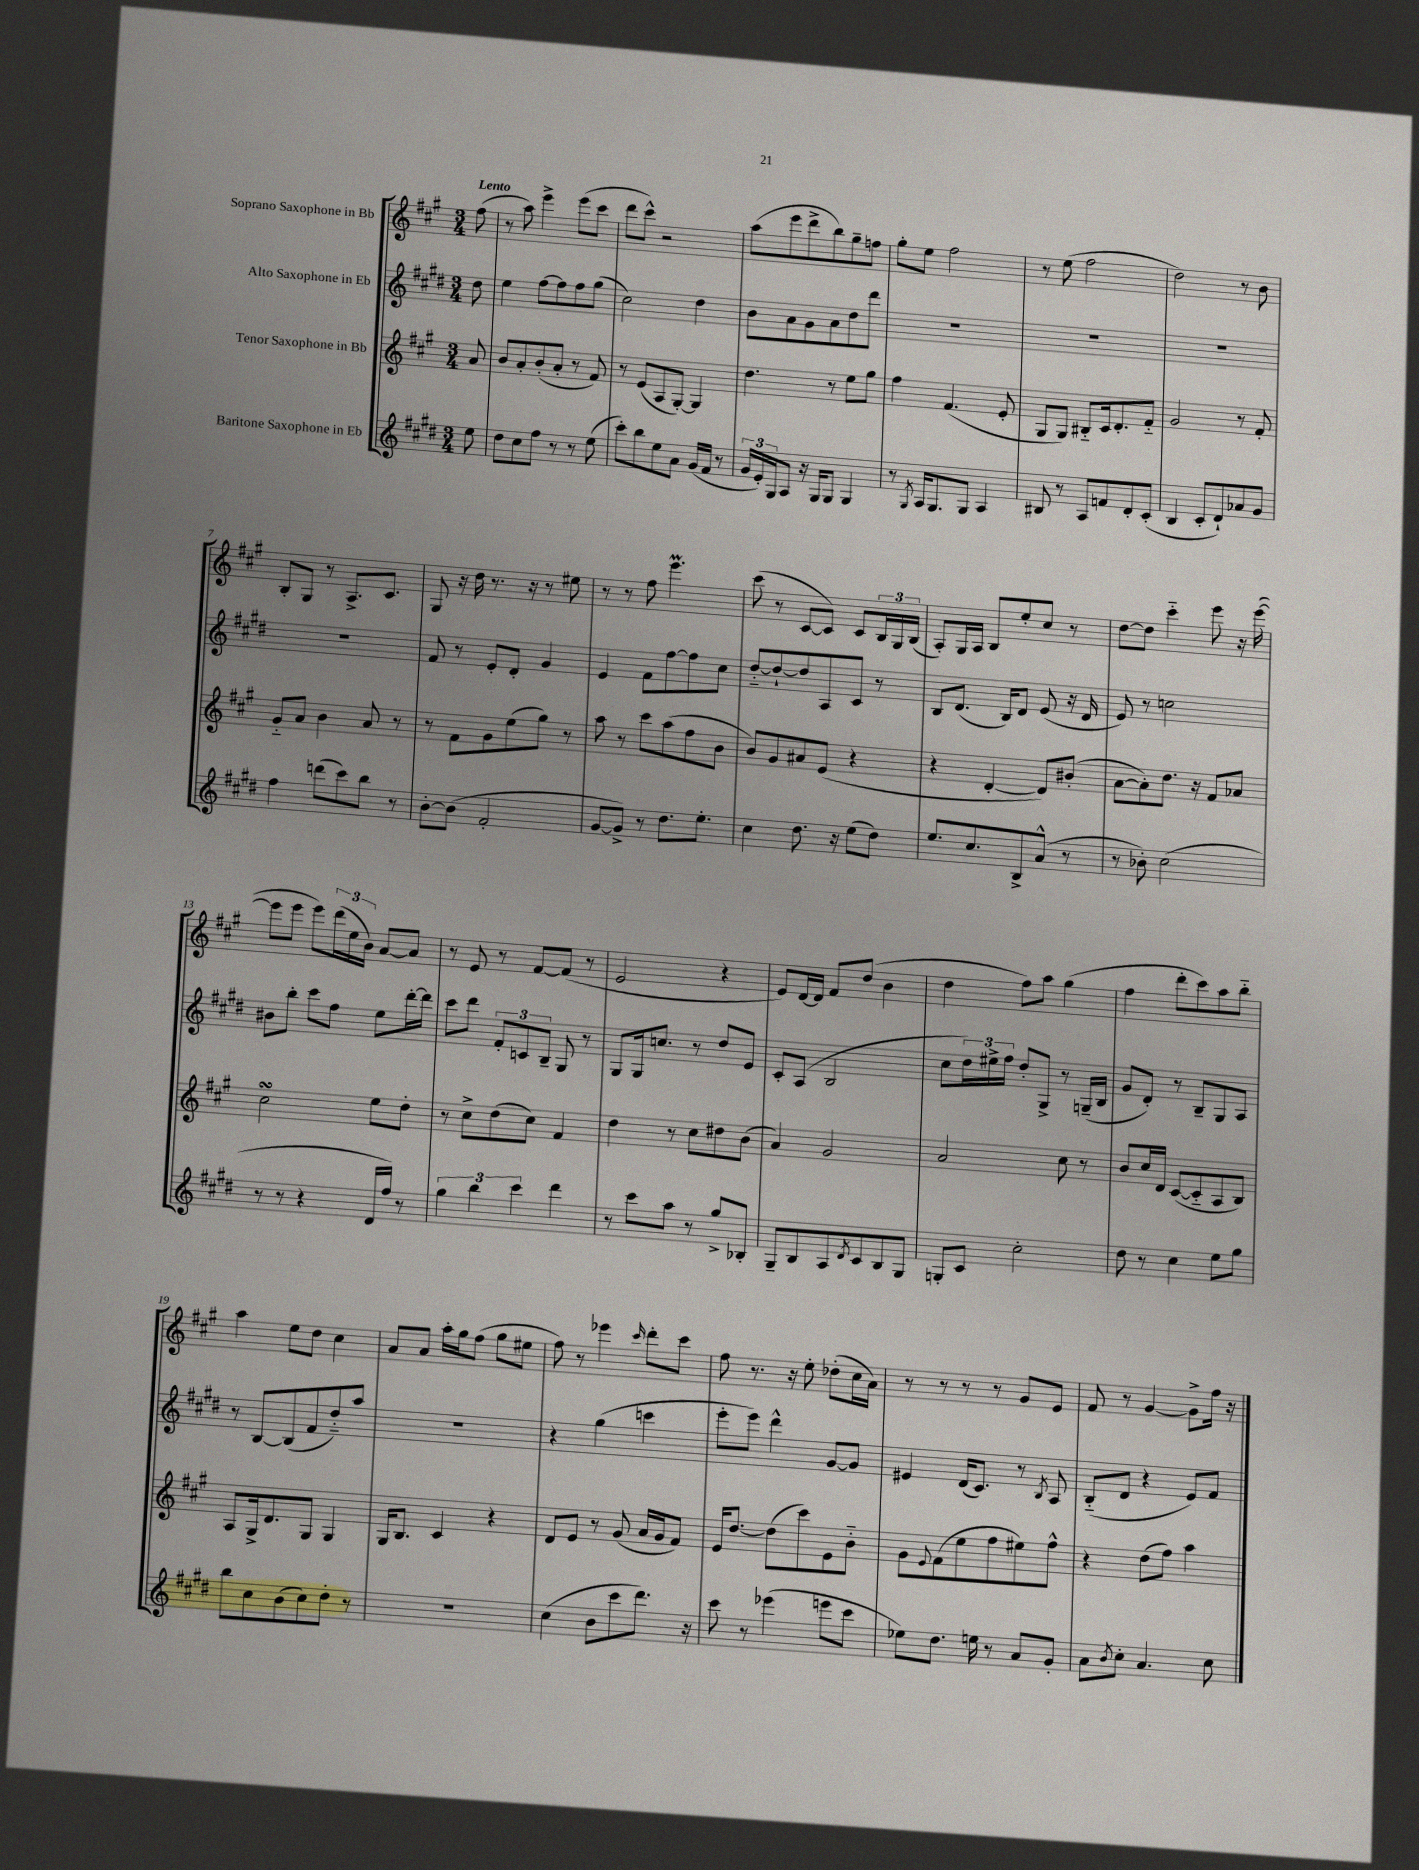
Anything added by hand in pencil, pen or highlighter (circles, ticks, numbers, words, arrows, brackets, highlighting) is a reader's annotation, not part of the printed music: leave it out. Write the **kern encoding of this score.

**kern	**kern	**kern	**kern
*staff4	*staff3	*staff2	*staff1
*clefG2	*clefG2	*clefG2	*clefG2
*k[f#c#g#d#]	*k[f#c#g#]	*k[f#c#g#d#]	*k[f#c#g#]
*M3/4	*M3/4	*M3/4	*M3/4
8ee\	8a/	8dd#\	(8ff#\
=	=	=	=
8dd#\L	8b/L	4ee\	8r
8cc#\	8a'/	.	8aa\)
8ff#\J	(8b'/	[8ff#\L	4eee^\
8r	8a'/J	8ff#\]	.
8r	8r	8ff#\	(8eee\L
(8ee\	8f#/)	(8gg#\J	8ccc#\J
=	=	=	=
8ccc#'\L)	8r	2cc#\)	8ddd\L
8bb\	(8e/L	.	8ccc#^^\J)
8ee\	8A/	.	2r
8a\J	[8G#'/J)	.	.
(16g#/LL	4G#/]	4dd#\	.
16f#/JJ	.	.	.
8r	.	.	.
=	=	=	=
24g#/LL	4.dd\	8b\L	(8aa\L
24e'/)	.	.	.
24G#/J	.	.	.
8A/J	.	8a\	8eee\
16r	.	8g#\	8ddd^\
16G#/LK	.	.	.
8G#/J	8r	8a\	8bb\)
4G#/	8ee\L	8dd#\	8gg#~\
.	8gg#\J	8ddd#\J	8ff\J
=	=	=	=
8r	4ff#\	2.r	8gg#'\L
8qG#/	.	.	.
16A/LK	.	.	8ee\J
8.G#/	.	.	.
.	(4.f#/	.	2ff#\
8G#/J	.	.	.
4A/	.	.	.
.	8e'/	.	.
=	=	=	=
8B#/	8G#/L	2.r	8r
8r	8G#/J)	.	(8ee\
8A/L	8B#'~/L	.	2ff#\
8f/	16c#/k	.	.
.	8.d'/	.	.
8d#'/	.	.	.
(8c#'/J	8f#'~/J	.	.
=	=	=	=
4B/	2g#/	2.r	2dd\)
8c#'/L	.	.	.
8d#`/)	.	.	.
8a-/	8r	.	8r
8g#/J	8f#'/	.	8b\
=	=	=	=
4ff#\	8g#'~/L	2.r	8B'/L
.	8a/J	.	8G#/J
(8ddd\L	4b\	.	8r
8ccc#\)	.	.	8.A^/L
8bb\J	8a/	.	.
.	.	.	8.c#/J
8r	8r	.	.
=	=	=	=
[8b'\L	8r	8f#/	8G#/
(8b\]J	8f#\L	8r	16r
.	.	.	16dd\
2f#'/	8g#\	8e'/L	8.r
.	(8ee\	8d#'/J	.
.	.	.	16r
.	8gg#\J)	4g#/	8r
.	8r	.	8ee#\
=	=	=	=
[8g#/L	8aa\	4e/	8r
8g#^/]J)	8r	.	8r
8r	8ccc#\L	8f#\L	8ff#\
8.dd#\L	(8aa\	[8ff#\	4.eee\
.	8ff#\	8ff#\]	.
8.ee'\J	.	.	.
.	8b\J	8cc#\J	.
=	=	=	=
4cc#\	8b/L)	[8dd#'~/L	(8ccc#\
.	8g#/	8dd#`/_	8r
8.dd#\	8a#/	8dd#/]	[8c#/L
.	(8e/J	8A/	8c#/]J)
16r	.	.	.
(8ee\L	4r	8c#/J	8c#/L
8dd#\J)	.	8r	24B/L
.	.	.	24G#/
.	.	.	(24B/JJ
=	=	=	=
8.ee/L	4r	8B/L	8A'/L)
.	.	(8.d#/J	16G#/L
8.cc#/	.	.	16A/JJ
.	[4d'/	.	8B/L
.	.	16B/LK)	.
8B^/	.	8d#/J	8ee'/
(8a^^/J	8d/]L)	(8e/	8cc#/J
8r	(8b#'/J	16r	8r
.	.	16d#/	.
=	=	=	=
8r	[8a\L	8e/)	[8dd\L
8b-'\)	8a'\])	8r	8dd\]J
(2cc#\	8.dd\J	2cc\	4ccc#'~\
.	16r	.	.
.	8f#/L	.	8eee\
.	8a-/J	.	16r
.	.	.	([16eee\
=	=	=	=
8r	2cc#\	8b#\L	8eee\]L
8r	.	8bb'\J	8eee\J
4r	.	8ccc#\L	8eee\L)
.	.	8ff#\J	(24ddd\L
.	.	.	24ee\
.	.	.	24b\JJ)
16d#/LL	8ee\L	8ee\L	[8a/L
16ff#/JJ)	.	.	.
8r	8dd'\J	[16ddd#'\L	8a/]J
.	.	16ddd#\]JJ	.
=	=	=	=
6gg#\	8r	8ccc#\L	8r
.	8cc#^\L	8ddd#\J	8e/
6bb\	.	.	.
.	(8dd\	12f#'/L	8r
6ccc#\	.	12c/	.
.	8cc#\J)	.	[8f#/L
.	.	12B~/J	.
4ddd#\	4f#/	8G#/	(8f#/]J
.	.	8r	8r
=	=	=	=
8r	4dd\	8G#/L	2e/
8ccc#\L	.	16G#/k	.
.	.	8.cc/J	.
8aa\J	8r	.	.
8r	8cc#\L	8r	.
8gg#^/L	8dd#\	8dd#/L	4r
8B-'/J	(8b\J	8e/J	.
=	=	=	=
8G#~/L	4a/)	8c#'/L	8e/L)
8B/	.	(8A/J	[16d/L
.	.	.	16d/]JJ
8A/	2g#/	2B/	8f#/L
8qd#/	.	.	.
8c#/	.	.	(8dd/J
8B/	.	.	4b\
8G#/J	.	.	.
=	=	=	=
8G'/L	2a/	8cc#\L	4dd\
8c#/J	.	24dd#\L)	.
.	.	24ee#^\	.
.	.	24ff#\JJ	.
2cc#'\	.	8dd#'/L	8ff#\L)
.	.	8G#^/J	8aa\J
.	8cc#\	8r	(4gg#\
.	8r	(16G~/LL	.
.	.	16B/JJ	.
=	=	=	=
8dd#\	8b/L	8g#/L	4ff#\
8r	16cc#/L	8d#'/J)	.
.	16d/JJ	.	.
4cc#\	([8c#/L	8r	8ddd'\L
.	8c#'~/]	8B~/L	8ccc#\)
8ee\L	8A/	8G#/	8aa\
8gg#\J	8B/J)	8A/J	8bb'~\J
=	=	=	=
8bb\L	8A/L	8r	4aa\
8cc#\	16G#^/k	[8B/L	.
.	8.d/	.	.
(8b\	.	(8B/]	8ee\L
8cc#\)	8G#/J	8f#/	8dd\J
8dd#'\J	4G#/	8dd#'~/)	4cc#\
8r	.	8aa/J	.
=	=	=	=
2.r	16G#/LK	2.r	8a/L
.	8.B/J	.	.
.	.	.	8a/J
.	4c#/	.	16aa'\LL
.	.	.	16gg#\J
.	.	.	(8ff#\J
.	4r	.	8gg#\L
.	.	.	8ee#\J
=	=	=	=
(4cc#\	8d/L	4r	8ff#\)
.	8e/J	.	8r
8b\L	8r	(4gg#\	4eee-\
8ccc#\	(8g#/	.	.
.	.	.	16qqccc#/
8.ddd#\J)	16a/LL	4ccc\	8ddd'\L
.	16g#/J	.	.
.	8f#/J)	.	8ccc#\J
16r	.	.	.
=	=	=	=
8ccc#\	16e/LK	8eee'\L	8ff#\
.	[8.dd/J	.	.
8r	.	8eee\J)	8.r
(4eee-\	(8dd\]L	4ddd#^^\	.
.	.	.	16r
.	8ccc#\)	.	8ee'\
8eee\L	8e\	[8g#/L	(8dd-'\L
8ccc#\J	8b'~\J	8g#/]J	16cc#\L
.	.	.	16a\JJ)
=	=	=	=
8ee-\L)	8g#\L	4e#/	8r
.	8qqe/	.	.
8.dd#\J	(8f#\	.	8r
.	8ee\	(16d#/LK	8r
16ee\	.	8.c#/J)	.
8r	8ff#\	.	8r
8a/L	8ee#\)	8r	8g#/L
.	.	8qB/	.
8g#'/J	8ff#^^\J	8A/	8e/J
=	=	=	=
8a\L	4r	(8B'~/L	8f#/
8qb/	.	.	.
8cc#'\J	.	8d#/J	8r
4.a/	(8dd\L	4r	[4g#/
.	8ff#\J)	.	.
.	4aa\	8e/L)	8g#^\]L
8cc#\	.	8f#/J	16ff#\Jk
.	.	.	16r
==	==	==	==
*-	*-	*-	*-
